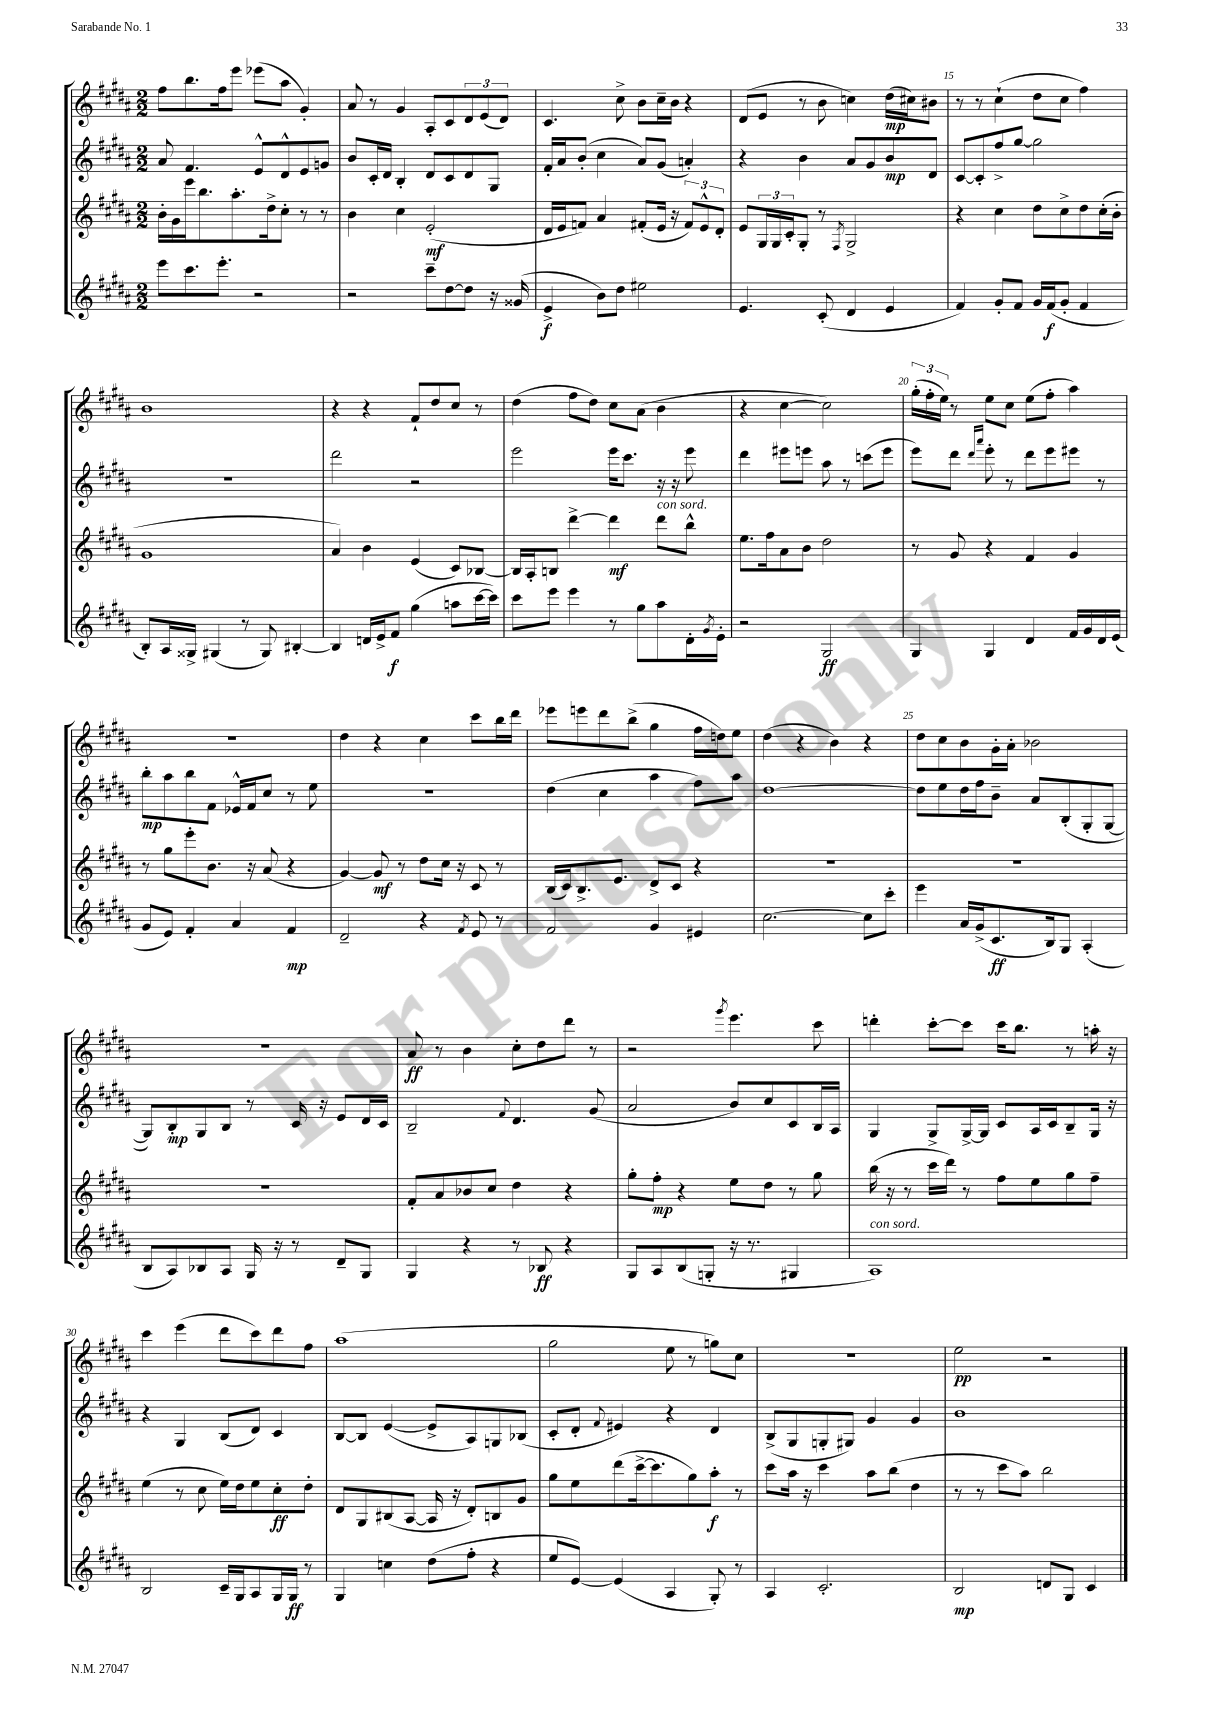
<<
\new StaffGroup <<
\new Staff = "s0" {
    \clef treble \key b \major \numericTimeSignature \time 2/2
    fis''8 b''8. fis''16 e'''8 ees'''8( ais''8 gis'4-.) |
    ais'8 r8 gis'4 ais8-. cis'8 \tuplet 3/2 { dis'8 e'8( dis'8) } |
    cis'4. cis''8-> b'8 cis''16-- b'16 r4 |
    dis'8( e'8 r8 b'8 c''4) dis''16\mp( cis''16) bis'8 |
    r8 r8 cis''4-!( dis''8 cis''8 fis''4) |
    b'1 |
    r4 r4 fis'8-! dis''8 cis''8 r8 |
    dis''4( fis''8 dis''8) cis''8 ais'8( b'4 |
    r4 cis''4~ cis''2) |
    \tuplet 3/2 { gis''16-.( fis''16-. e''16) } r8 e''8 cis''8 e''8( fis''8-. ais''4) |
    R1 |
    dis''4 r4 cis''4 cis'''8 b''16 dis'''16 |
    ees'''8 e'''8 dis'''8 b''8->( gis''4 fis''16 d''16) e''8 |
    dis''4( r4 b'4) r4 |
    dis''8 cis''8 b'8 gis'16-. ais'16-. bes'2 |
    R1 |
    ais'8\ff r8 b'4 cis''8-. dis''8 dis'''8 r8 |
    r2 \acciaccatura { gis'''8 } e'''4. cis'''8 |
    d'''4-. cis'''8~-. cis'''8 cis'''16 b''8. r8 a''16-. r16 |
    cis'''4 e'''4( dis'''8 cis'''8) dis'''8 fis''8 |
    ais''1( |
    gis''2 e''8 r8 g''8) cis''8 |
    R1 |
    e''2\pp r2 \bar "|." |
}
\new Staff = "s1" {
    \clef treble \key b \major \numericTimeSignature \time 2/2
    ais'8 fis'4. e'8-^ dis'8-^ e'8 g'8 |
    b'8 cis'16-. dis'16 b4-. dis'8 cis'8 dis'8 gis8 |
    fis'16-. ais'16 b'8-.( cis''4 ais'8) gis'8( a'4-.) |
    r4 b'4 ais'8 gis'8 b'8\mp dis'8 |
    cis'8~ cis'8-. fis''8-> gis''8~ gis''2 |
    R1 |
    dis'''2 r2 |
    e'''2 e'''16 cis'''8. r16 r16 e'''8 |
    dis'''4 eis'''8 e'''8 ais''8 r8 c'''8( e'''8 |
    e'''8) dis'''8 \grace { dis'''16 ais'''16 } e'''8-. r8 dis'''8 e'''8 eis'''8 r8 |
    b''8-.\mp ais''8 b''8 fis'8 ees'16-^ fis'16 cis''8 r8 e''8 |
    r1 |
    dis''4( cis''4 ais''4 fis''8) ais''8 |
    dis''1~ |
    dis''8 e''8 dis''16 fis''16 b'8-- ais'8 b8-.( gis8-. gis8~ |
    gis8) b8-.\mp gis8 b8 r8 cis'16 r16 e'8 dis'16 cis'16 |
    b2-- \appoggiatura { fis'8 } dis'4. gis'8( |
    ais'2 b'8) cis''8 cis'8 b16 ais16 |
    gis4 gis8-> gis16~-> gis16 cis'8 ais16 cis'16 b8-- gis16 r16 |
    r4 gis4 b8( dis'8) cis'4 |
    b8~ b8 e'4~( e'8-> ais8) g8 bes8( |
    cis'8-. dis'8-. \appoggiatura { fis'8 } eis'4) r4 dis'4 |
    b8->( gis8 g8-. gis8) gis'4 gis'4 |
    b'1 \bar "|." |
}
\new Staff = "s2" {
    \clef treble \key b \major \numericTimeSignature \time 2/2
    b'16-. gis'16 e'''16 b''8. ais''8.-. dis''16-> cis''8-. r8 r8 |
    b'4 cis''4 e'2-.\mf( |
    dis'16 e'16 f'8) ais'4 fis'8-.( e'16 r16 \tuplet 3/2 { fis'8) e'8-^ dis'8-. } |
    e'8 \tuplet 3/2 { gis16 gis16 cis'16-. } gis8-. r8 \acciaccatura { fis8 } gis2-> |
    r4 cis''4 dis''8 cis''8-> dis''8 cis''16-.( b'16-. |
    gis'1 |
    ais'4) b'4 e'4( cis'8) bes8~ |
    bes16 ais16-. b8 dis'''4~-> dis'''4\mf dis'''8^\markup { \italic "con sord." } b''8-^ |
    e''8. fis''16 ais'8 b'8 dis''2 |
    r8 gis'8 r4 fis'4 gis'4 |
    r8 gis''8 e'''8-. b'8. r16 ais'8( r4 |
    gis'4~) gis'8\mf r8 dis''8 cis''16 r16 cis'8 r8 |
    b16( cis'16) b8.-> e'8. dis'8-> cis'8 r4 |
    R1 |
    R1 |
    R1 |
    fis'8-. ais'8 bes'8 cis''8 dis''4 r4 |
    gis''8-. fis''8-.\mp r4 e''8 dis''8 r8 gis''8 |
    b''16( r16 r8 cis'''16 dis'''16) r8 fis''8 e''8 gis''8 fis''8-- |
    e''4( r8 cis''8 e''16) dis''16 e''8 cis''8-.\ff dis''8-. |
    dis'8 gis8 bis8( ais8~ ais16 r16 dis'8-.) b8 gis'8 |
    gis''8 e''8 dis'''8( cis'''16~-> cis'''8. gis''8) ais''8-.\f r8 |
    cis'''8 ais''16 r16 cis'''4 ais''8 b''8( dis''4 |
    r8 r8 cis'''8 ais''8) b''2 \bar "|." |
}
\new Staff = "s3" {
    \clef treble \key b \major \numericTimeSignature \time 2/2
    e'''8 cis'''8. e'''8.-. r2 |
    r2 cis'''8-- dis''8~ dis''8 r16 gisis'16( |
    e'4->\f b'8) dis''8 eis''2 |
    e'4. cis'8-.( dis'4 e'4 |
    fis'4) gis'8-. fis'8 gis'16 fis'16\f( gis'8-. fis'4 |
    b8-.) ais16 gisis16-> gis4( r8 gis8) bis4~-. |
    bis4 d'16 e'16-> fis'8\f gis''4( a''8 cis'''16~ cis'''16) |
    cis'''8 e'''8 e'''4 r8 gis''8 ais''8 dis'16-. \acciaccatura { gis'8 } e'16-. |
    r2 gis2\ff |
    gis4 gis4 dis'4 fis'16 gis'16 dis'16 e'16( |
    gis'8 e'8) fis'4-. ais'4 fis'4\mp |
    dis'2-- r4 \acciaccatura { fis'8 } e'8 r8 |
    fis'2 gis'4 eis'4 |
    cis''2.~ cis''8 cis'''8-. |
    e'''4 ais'16 gis'16->( cis'8.\ff b16) gis8 ais4-.( |
    b8 ais8) bes8 ais8 gis16 r16 r8 dis'8-- gis8 |
    gis4 r4 r8 bes8\ff r4 |
    gis8 ais8 b8( g8-. r16 r8. gis4 |
    ais1^\markup { \italic "con sord." }) |
    b2 cis'16-- gis16 ais8 gis16 gis16\ff r8 |
    gis4 c''4 dis''8( fis''8-. r4 |
    e''8 e'8~) e'4( ais4 gis8-.) r8 |
    ais4 cis'2.-. |
    b2\mp d'8 gis8 cis'4 \bar "|." |
}
>>
>>
\layout { \context { \Score currentBarNumber = #11 \override BarNumber.break-visibility = ##(#f #t #t) barNumberVisibility = #(every-nth-bar-number-visible 5) } }
